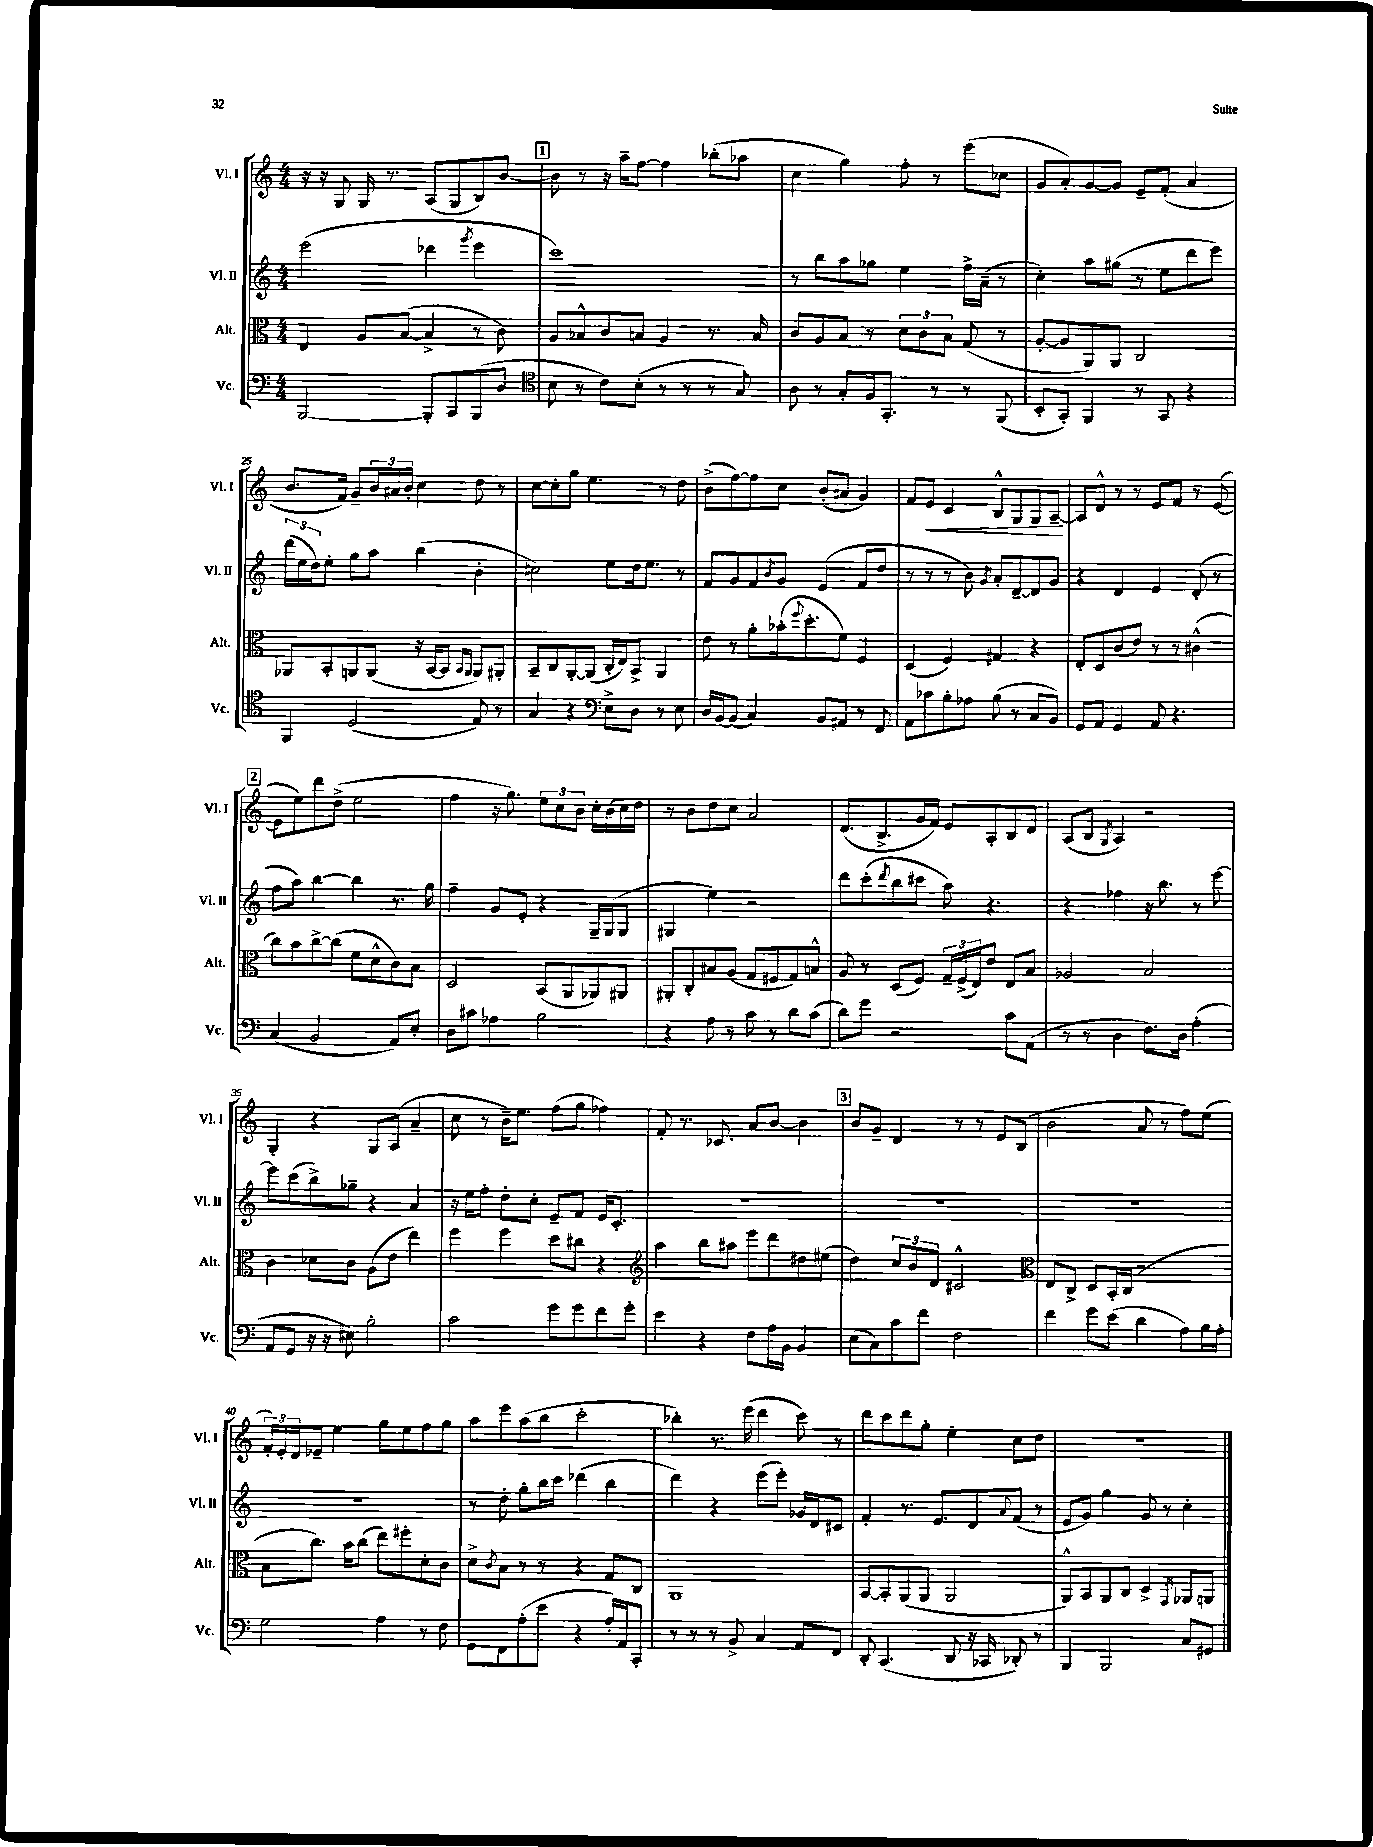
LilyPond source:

<<
\new StaffGroup <<
\new Staff = "s0" \with { instrumentName = "Vl. I" shortInstrumentName = "Vl. I" } {
    \clef treble \key c \major \numericTimeSignature \time 4/4
    r16 r16 g8 g16 r8. a8( g8 b8) b'8~ |
    \mark \markup { \box "1" } b'8 r8 r16 a''16-- f''8~ f''4 bes''8-.( aes''8 |
    c''4 g''4) f''8-. r8 e'''8( ces''8 |
    g'8 a'8-.) g'8~ g'8 e'8-- f'8-.( a'4 |
    b'8. f'16) g'8-- \tuplet 3/2 { b'16 ais'16 b'16-. } c''4 d''8 r8 |
    c''8~ c''8-. g''8 e''4. r8 d''8 |
    b'8->( f''8~) f''8 c''8 b'8-.( ais'8 g'4) |
    f'8 e'8\< c'4 b8-^ g8 g8 a8~--\! |
    a8 d'8-^ r8 r8 e'8 f'8 r8 e'8~( |
    \mark \markup { \box "2" } e'8 e''8) d'''8 d''8->( e''2 |
    f''4 r16 g''8.) \tuplet 3/2 { e''8 c''8 b'8 } c''16-. b'16( c''16) d''16 |
    r8 b'8 d''8 c''8 a'2 |
    d'8.( b8.-> g'16 f'16) e'8 a8-. b8 d'8 |
    a8( b8 \acciaccatura { g8 } a4) r2 |
    g4-. r4 g8 a8( a'4-- |
    c''8 r8 b'16--) e''8. f''8( g''8 fes''4) |
    f'8-. r8. ces'8. a'8 b'8~ b'4 |
    \mark \markup { \box "3" } b'8 g'8-- d'4 r8 r8 e'8 b8( |
    b'2 a'8 r8 f''8) e''8( |
    \tuplet 3/2 { f'16-.) e'16-. d'16 } ees'8-- e''4 g''8 e''8 f''8 g''8 |
    a''8 e'''8 a''8( b''8 c'''2-. |
    bes''4-.) r8. e'''16( d'''4 c'''8) r8 |
    d'''8 c'''8 d'''8 g''8-. e''4-. c''8 d''8 |
    R1 \bar "|." |
}
\new Staff = "s1" \with { instrumentName = "Vl. II" shortInstrumentName = "Vl. II" } {
    \clef treble \key c \major \numericTimeSignature \time 4/4
    e'''2( des'''4 \acciaccatura { g'''8 } e'''4 |
    \mark \markup { \box "1" } c'''1) |
    r8 b''8 a''8 ges''8 e''4 f''16-> a'16--( r8 |
    c''4-.) a''8 gis''8( r8 e''8 d'''8 e'''8) |
    \tuplet 3/2 { d'''16( e''16 d''16) } e''8-. g''8 a''8 b''4( b'4-. |
    cis''2) e''8 d''16 e''8. r8 |
    f'8 g'8 f'8 \acciaccatura { b'8 } g'8 e'4( f'8 d''8 |
    r8 r8 r8 b'8) \acciaccatura { g'8 } a'8-. d'8~-- d'8 g'8 |
    r4 d'4 e'4 d'8-.( r8 |
    \mark \markup { \box "2" } f''8 a''8) b''4~ b''4 r8. g''16 |
    f''4-- g'8 e'8-. r4 g16-- g16( g8 |
    gis4 e''4) r2 |
    d'''8 c'''8-.( \acciaccatura { d'''8 } b''8 cis'''8 a''8) r4. |
    r4 fes''4 r16 b''8. r8 e'''8~ |
    e'''8 c'''8( b''8->) ges''8-- r4 a'4 |
    r16 e''16 f''8-. d''8-. c''8-. e'8-- f'8 e'16 c'8.-. |
    R1 |
    \mark \markup { \box "3" } R1 |
    R1 |
    R1 |
    r8 d''8-. g''8-. b''16 c'''16 des'''4( b''4 |
    d'''4) r4 e'''8( e'''8-.) ges'16 d'16 cis'8 |
    f'4-. r8. e'8. d'8 \appoggiatura { a'8 } f'8( r8 |
    e'8 g'8) g''4 g'8 r8 c''4-. \bar "|." |
}
\new Staff = "s2" \with { instrumentName = "Alt." shortInstrumentName = "Alt." } {
    \clef alto \key c \major \numericTimeSignature \time 4/4
    e4 a8 b8~( b4-> r8 c'8) |
    \mark \markup { \box "1" } a8 bes8-^ c'8 b8 a4 r8. b16 |
    c'8 a8 b8 r8 \tuplet 3/2 { d'8 c'8 b8 } g8( r8 |
    a8~-. a8 a,8) a,8 c2 |
    aes,8 b,8-. a,8 a,8( r16 b,16~ b,8 \grace { b,16 a,16 } a,8) ais,8-. |
    b,8-- c8 a,8~-. a,8( c16-. e16) b,8-> a,4 |
    e'8 r8 a'8-. bes'16-.( \appoggiatura { f''8 } d''8.-. f'8) f4 |
    d4( f4) gis4 r4 |
    e8-. d8 c'8( e'8) r8 r8 cis'4-^( |
    \mark \markup { \box "2" } c''8) b'8 c''8~-> c''8( f'8 d'8-^ c'8) b8 |
    d2 b,8( a,8 aes,8) ais,8 |
    ais,8-. c8-. bis8 a8( g8 fis8 g8) b8-^ |
    a8 r8 d8( f8) \tuplet 3/2 { g16-- f16->( e16) } e'8 e8 b8 |
    aes2 b2 |
    c'4 des'8 c'8 a8( e'8 e''4) |
    f''4 f''4 d''8 cis''8 r4 |
    \clef treble a''4 b''8 ais''8 e'''8 d'''8 dis''8 eis''8( |
    \mark \markup { \box "3" } d''4) \tuplet 3/2 { c''8 b'8 d'8 } cis'2-^ |
    \clef alto e8 c8-> d8 b,16-. c16( r2 |
    b8 c''8.) b'16 c''8( e''8) fis''8-. d'8-. c'8 |
    d'8-> \acciaccatura { c'8 } b8 r8 r8 r4 g8 c8 |
    a,1 |
    b,8~ b,8-. a,8( a,8 a,2 |
    a,8-^) b,8 a,8 c8 d4-> \acciaccatura { g,8 } aes,8 a,8 \bar "|." |
}
\new Staff = "s3" \with { instrumentName = "Vc." shortInstrumentName = "Vc." } {
    \clef bass \key c \major \numericTimeSignature \time 4/4
    b,,2~ b,,8-. c,8 b,,8( d8 |
    \mark \markup { \box "1" } \clef tenor b8 r8 c'8) b8-.( r8 r8 r8 g8) |
    a8 r8 g8-. f16 g,8.-. r8 r8 f,8( |
    b,8-. g,8-.) f,4 r8 g,8 r4 |
    f,4 d2( e8) r8 |
    g4 r4 \clef bass e8-> d8 r8 e8 |
    d16 b,16~ b,8( c4) b,8 ais,8 r8 f,8 |
    a,8 ces'8 b8-. aes8 b8( r8 c8 b,8) |
    g,8 a,8 g,4 a,8 r4. |
    \mark \markup { \box "2" } c4( b,2 a,8) e8-. |
    d8 cis'8 aes4 b2 |
    r4 a8 r8 c'8 r8 d'8 c'8( |
    d'8) g'8 r2 c'8 a,8( |
    r8 r8 d4 f8.) d16 a4-.( |
    a,8 g,8 r16 r16 eis8) b2-. |
    c'2 g'8 g'8 f'8 g'8-. |
    e'4 r4 f8 a16 b,16 b,4 |
    \mark \markup { \box "3" } e8( c8) c'8 f'8 f2 |
    f'4 g'8 e'8( d'4 a8) b16 a16-. |
    g2 a4 r8 f8 |
    g,8 f,8 a8-.( e'8 r4 a16-.) a,16 c,8-. |
    r8 r8 r8 b,8-> c4 a,8 f,8 |
    d,8-. c,4.( d,8 r16 ces,16 des,8-.) r8 |
    b,,4 b,,2 c8 gis,8 \bar "|." |
}
>>
>>
\layout { \context { \Score currentBarNumber = #21 \override BarNumber.break-visibility = ##(#f #t #t) barNumberVisibility = #(every-nth-bar-number-visible 5) } }
